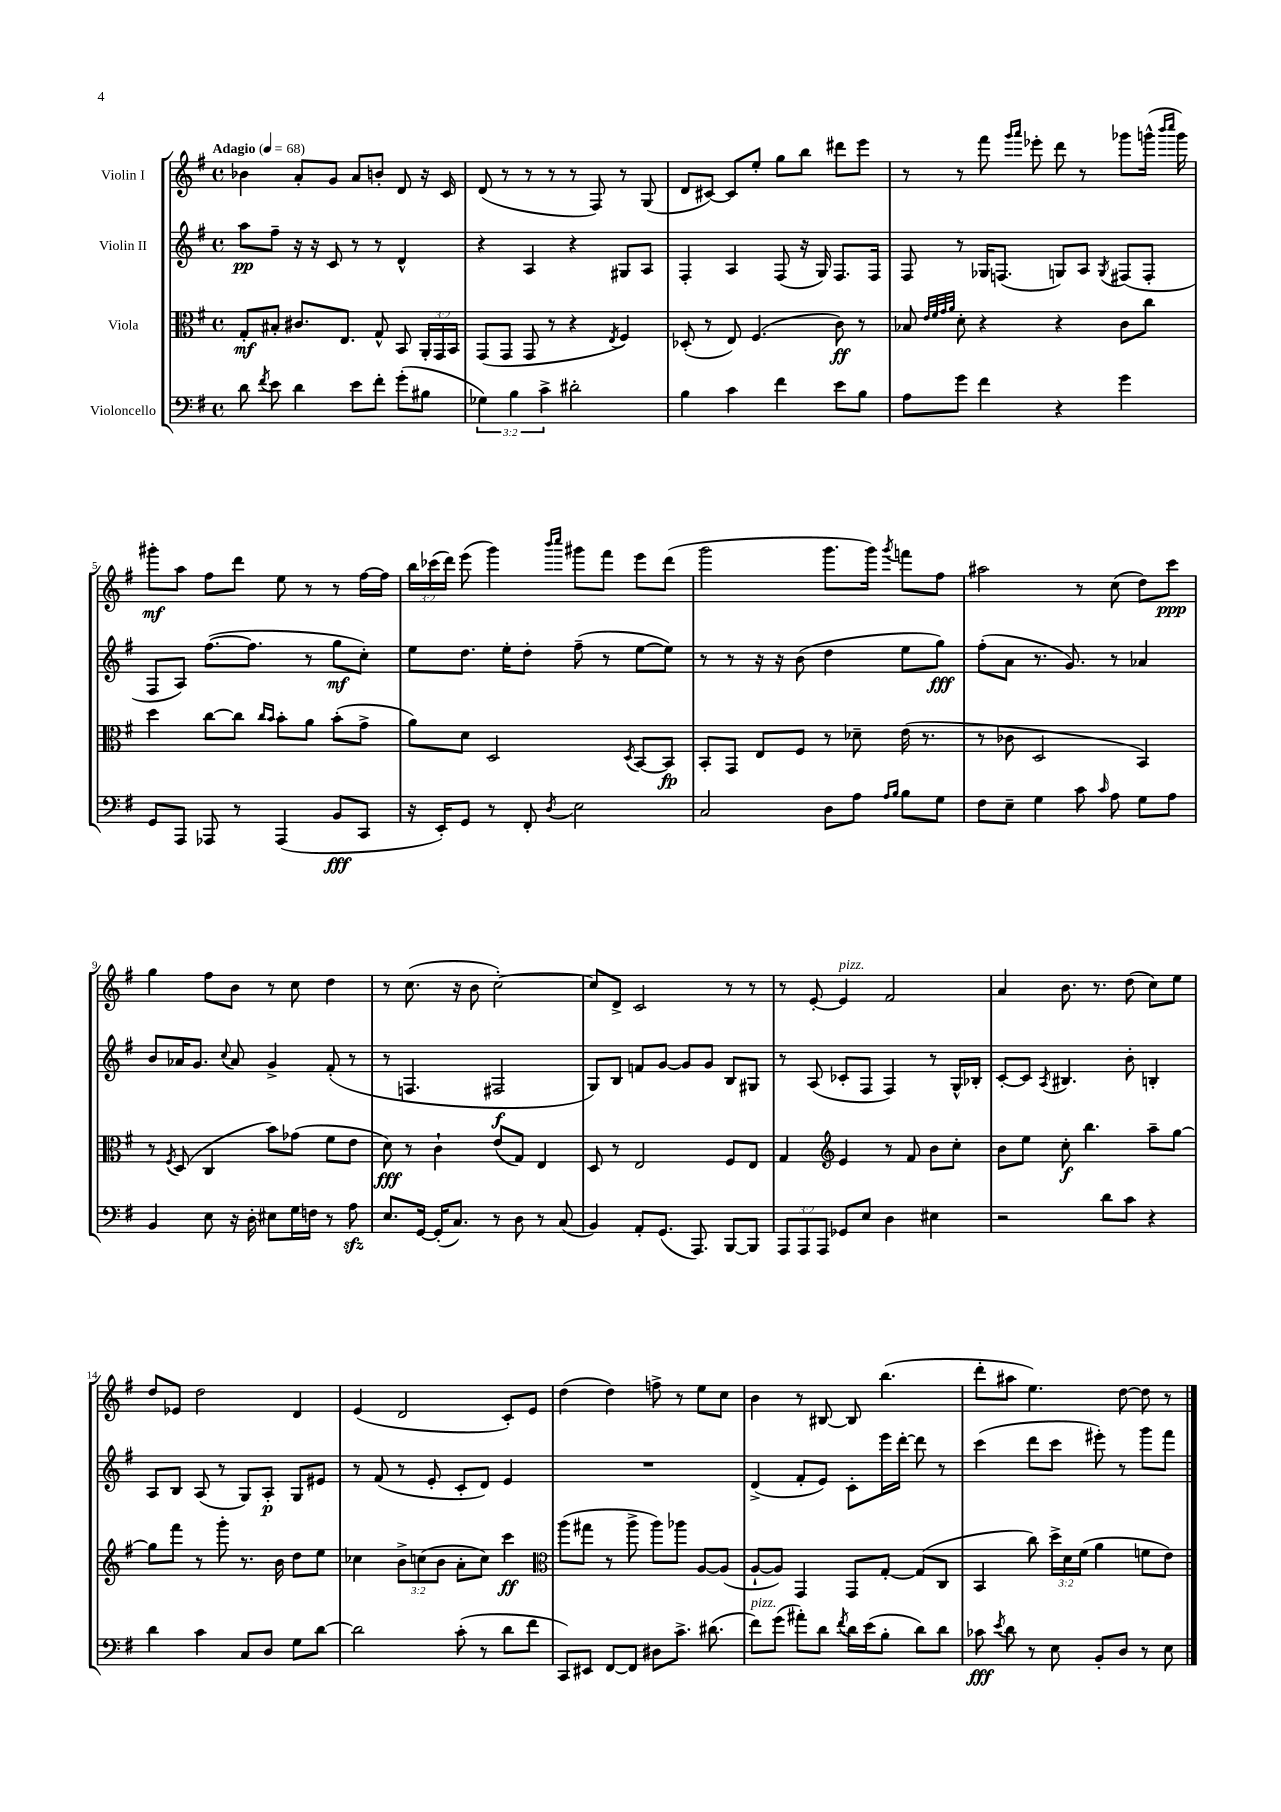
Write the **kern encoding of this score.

**kern	**kern	**kern	**kern
*staff4	*staff3	*staff2	*staff1
*clefF4	*clefC3	*clefG2	*clefG2
*k[f#]	*k[f#]	*k[f#]	*k[f#]
*M4/4	*M4/4	*M4/4	*M4/4
*met(c)	*met(c)	*met(c)	*met(c)
*MM68	*MM68	*MM68	*MM68
8d\	8G'/L	8aa\L	4b-\
8qf#/	.	.	.
8e\	8B#'/J	8ff#~\J	.
4d\	8.c#/L	16r	8a'/L
.	.	16r	.
.	.	8c/	8g/J
.	8.E/J	.	.
8e\L	.	8r	8a/L
8f#'\J	8G^^/	8r	8b'/J
(8g'\L	8BB/	4d^^/	8d/
8B#\J	24AA'/LL	.	16r
.	24GG/	.	.
.	.	.	16c/
.	24BB/JJ	.	.
=	=	=	=
6G-\)	(8GG/L	4r	(8d/
.	8GG/J	.	8r
6B\	.	.	.
.	8GG/	4A/	8r
6c^\	.	.	.
.	8r	.	8r
2d#'\	4r	4r	8r
.	.	.	8F#/)
.	8qE/	.	.
.	4F#/)	8G#/L	8r
.	.	8A/J	(8G/
=	=	=	=
4B\	(8D-'/	4F#'/	8d/L
.	8r	.	[8c#/J)
4c\	8E/)	4A/	8c#/]L
.	(4.F#/	.	8ee'/J
4f#\	.	(8F#/	8gg\L
.	.	16r	8bb\J
.	.	16G/)	.
8e\L	8c\)	8.F#/L	8ddd#\L
8B\J	8r	.	8eee\J
.	.	16F#/Jk	.
=	=	=	=
8A\L	8B-/	8F#/	8r
.	32qqe/LLL	.	.
.	32qqf#/	.	.
.	32qqg/	.	.
.	32qqa/JJJ	.	.
8g\J	8d'\	8r	8r
4f#\	4r	16G-/LK	8fff#\
.	.	(8.F/J	.
.	.	.	16qqggg/LL
.	.	.	16qqaaa/JJ
.	.	.	8eee-'\
4r	4r	8G/L)	8ddd\
.	.	8A/J	8r
.	.	8qG/	.
4g\	8c\L	(8F#/L	8ggg-\L
.	8cc\J	8F#'/J	(16ggg^^\Jk
.	.	.	16qqbbb/LL
.	.	.	16qqcccc/JJ
.	.	.	16ggg\)
=	=	=	=
8GG/L	4dd\	8F#/L	8ggg#'\L
8AAA/J	.	8A/J)	8aa\J
8AAA-/	[8cc\L	([8.ff#\L	8ff#\L
8r	8cc\]J	.	8ddd\J
.	.	8.ff#\]J	.
.	16qqcc/LL	.	.
.	16qqb/JJ	.	.
(4AAA-/	8b'\L	.	8ee\
.	8a\J	8r	8r
8BB/L	(8b'\L	8gg\L	8r
8CC/J	8g^\J	8cc'\J)	[16ff#\LL
.	.	.	16ff#\]JJ
=	=	=	=
16r	8a\L)	8ee\L	24bb\LL
.	.	.	(24ccc-\
16EE'/LK)	.	.	.
.	.	.	24ddd\JJ)
8GG/J	8d\J	8.dd\J	(8eee\
8r	2D/	.	4ggg\)
.	.	16ee'\LK	.
8FF#'/	.	8dd'\J	.
.	.	.	16qqbbb/LL
8qD/	.	.	16qqcccc/JJ
2E\	.	(8ff#~\	8ggg#\L
.	.	8r	8fff#\J
.	8qD/	.	.
.	[8BB/L	[8ee\L	8eee\L
.	8BB/]J	8ee\]J)	(8ddd\J
=	=	=	=
2C/	8BB'/L	8r	2ggg\
.	8GG/J	8r	.
.	8E/L	16r	.
.	.	16r	.
.	8F#/J	(8b\	.
8D\L	8r	4dd\	8.ggg\L
8A\J	8d-~\	.	.
.	.	.	16ggg\Jk)
16qqA/LL	.	.	.
16qqB/JJ	.	.	8qggg/
8B\L	(16e\	8ee\L	8fff\L
.	8.r	.	.
8G\J	.	8gg\J)	8ff#\J
=	=	=	=
8F#\L	8r	(8ff#'\L	2aa#\
8E~\J	8c-\	8a\J	.
4G\	2D/	8.r	.
.	.	8.g/)	.
8c\	.	.	8r
16qqc/	.	.	.
8A\	.	8r	(8cc\
8G\L	4BB/)	4a-/	8dd\L)
8A\J	.	.	8ccc\J
=	=	=	=
4BB/	8r	8b/L	4gg\
.	8qF#/	.	.
.	(8D/	16a-/K	.
.	.	8.g/J	.
8E\	4C/	.	8ff#\L
.	.	8qqcc/	.
16r	.	8a-/	8b\J
16D'\	.	.	.
8E#\L	8b\L)	4g^/	8r
16G\L	(8g-\J	.	8cc\
16F\JJ	.	.	.
8r	8f#\L	(8f#'/	4dd\
8A\	8e\J	8r	.
=	=	=	=
8.E/L	8d\)	8r	8r
.	8r	4.F/	(8.cc\
[16GG/Jk	.	.	.
(16GG'/]LK	4c`\	.	.
8.C/J)	.	.	16r
.	.	.	8b\
8r	(8e/L	2F#/	[2cc'\)
8D\	8G/J)	.	.
8r	4E/	.	.
(8C/	.	.	.
=	=	=	=
4BB/)	8D/	8G/L)	8cc/]L
.	8r	8B/J	8d^/J
8AA'/L	2E/	8f/L	2c/
(8.GG/J	.	[8g/J	.
.	.	8g/]L	.
8.AAA/)	.	.	.
.	.	8g/J	.
[8BBB/L	8F#/L	8B/L	8r
8BBB/]J	8E/J	8G#/J	8r
=	=	=	=
12AAA/L	4G/	8r	8r
12AAA/	.	.	.
.	.	(8A/	[8e'/
12AAA/J	.	.	.
*	*clefG2	*	*
8GG-/L	4e/	8c-'/L	4e/]
8E/J	.	8F#/J	.
4D\	8r	4F#/)	2f#/
.	8f#/	.	.
4E#\	8b\L	8r	.
.	8cc'\J	16G^^/LL	.
.	.	16B-'/JJ	.
=	=	=	=
2r	8b\L	[8c'/L	4a/
.	8ee\J	8c/]J	.
.	.	8qA/	.
.	8cc'\	4.B#/	8.b\
.	4.bb\	.	.
.	.	.	8.r
8d\L	.	.	.
8c\J	.	8b'\	(8dd\
4r	8aa~\L	4B'/	8cc\L)
.	[8gg\J	.	8ee\J
=	=	=	=
4d\	8gg\]L	8A/L	8dd/L
.	8fff#\J	8B/J	8e-/J
4c\	8r	(8A/	2dd\
.	8ggg'\	8r	.
8C/L	8.r	8G/L)	.
8D/J	.	8A'/J	.
.	16b\	.	.
8G\L	8dd\L	8G/L	4d/
[8d\J	8ee\J	8e#/J	.
=	=	=	=
2d\]	4cc-\	8r	(4e/
.	.	(8f#/	.
.	12b^\L	8r	2d/
.	(12cc\	.	.
.	.	8e'/	.
.	12b\J	.	.
(8c'\	8a'\L	8c'/L	.
8r	8cc\J)	8d/J)	.
8d\L	4ccc\	4e/	8c'/L)
8f#\J	.	.	8e/J
=	=	=	=
*	*clefC3	*	*
8CC/L)	(8aa\L	1r	(4dd\
8EE#/J	8gg#\J	.	.
[8FF#/L	8r	.	4dd\)
8FF#/]J	8aa^\	.	.
8D#\L	8aa\L)	.	8ff^\
8.c^\J	8aa-\J	.	8r
.	[8A/L	.	8ee\L
(8.d#\	.	.	.
.	(8A/]J	.	8cc\J
=	=	=	=
8f#\L)	[8A`/L	(4d^/	4b\
(8g\J	8A/]J)	.	.
8a#'\L)	4GG/	8f#'/L	8r
8d\J	.	8e/J)	[8B#/
8qf#/	.	.	.
16d\LL	8GG/L	8c'\L	8B#/]
(16e\J	.	.	.
8B'\J	[8G'/J	16eee\L	(4.bb\
.	.	[16ddd'\JJ	.
8d\L)	(8G/]L	8ddd\]	.
8d\J	8C/J	8r	.
=	=	=	=
8c-\	4BB/	(4ccc\	8ddd'\L
8qe/	.	.	.
8d\	.	.	8aa#\J
8r	8cc\)	8ddd\L	4.ee\)
8E\	24dd^\LL	8ccc\J	.
.	24d\	.	.
.	(24f#\JJ	.	.
8BB'/L	4a\	8eee#'\)	.
8D/J	.	8r	[8dd\
8r	8f\L	8ggg\L	8dd\]
8E\	8e\J)	8fff#\J	8r
==	==	==	==
*-	*-	*-	*-
